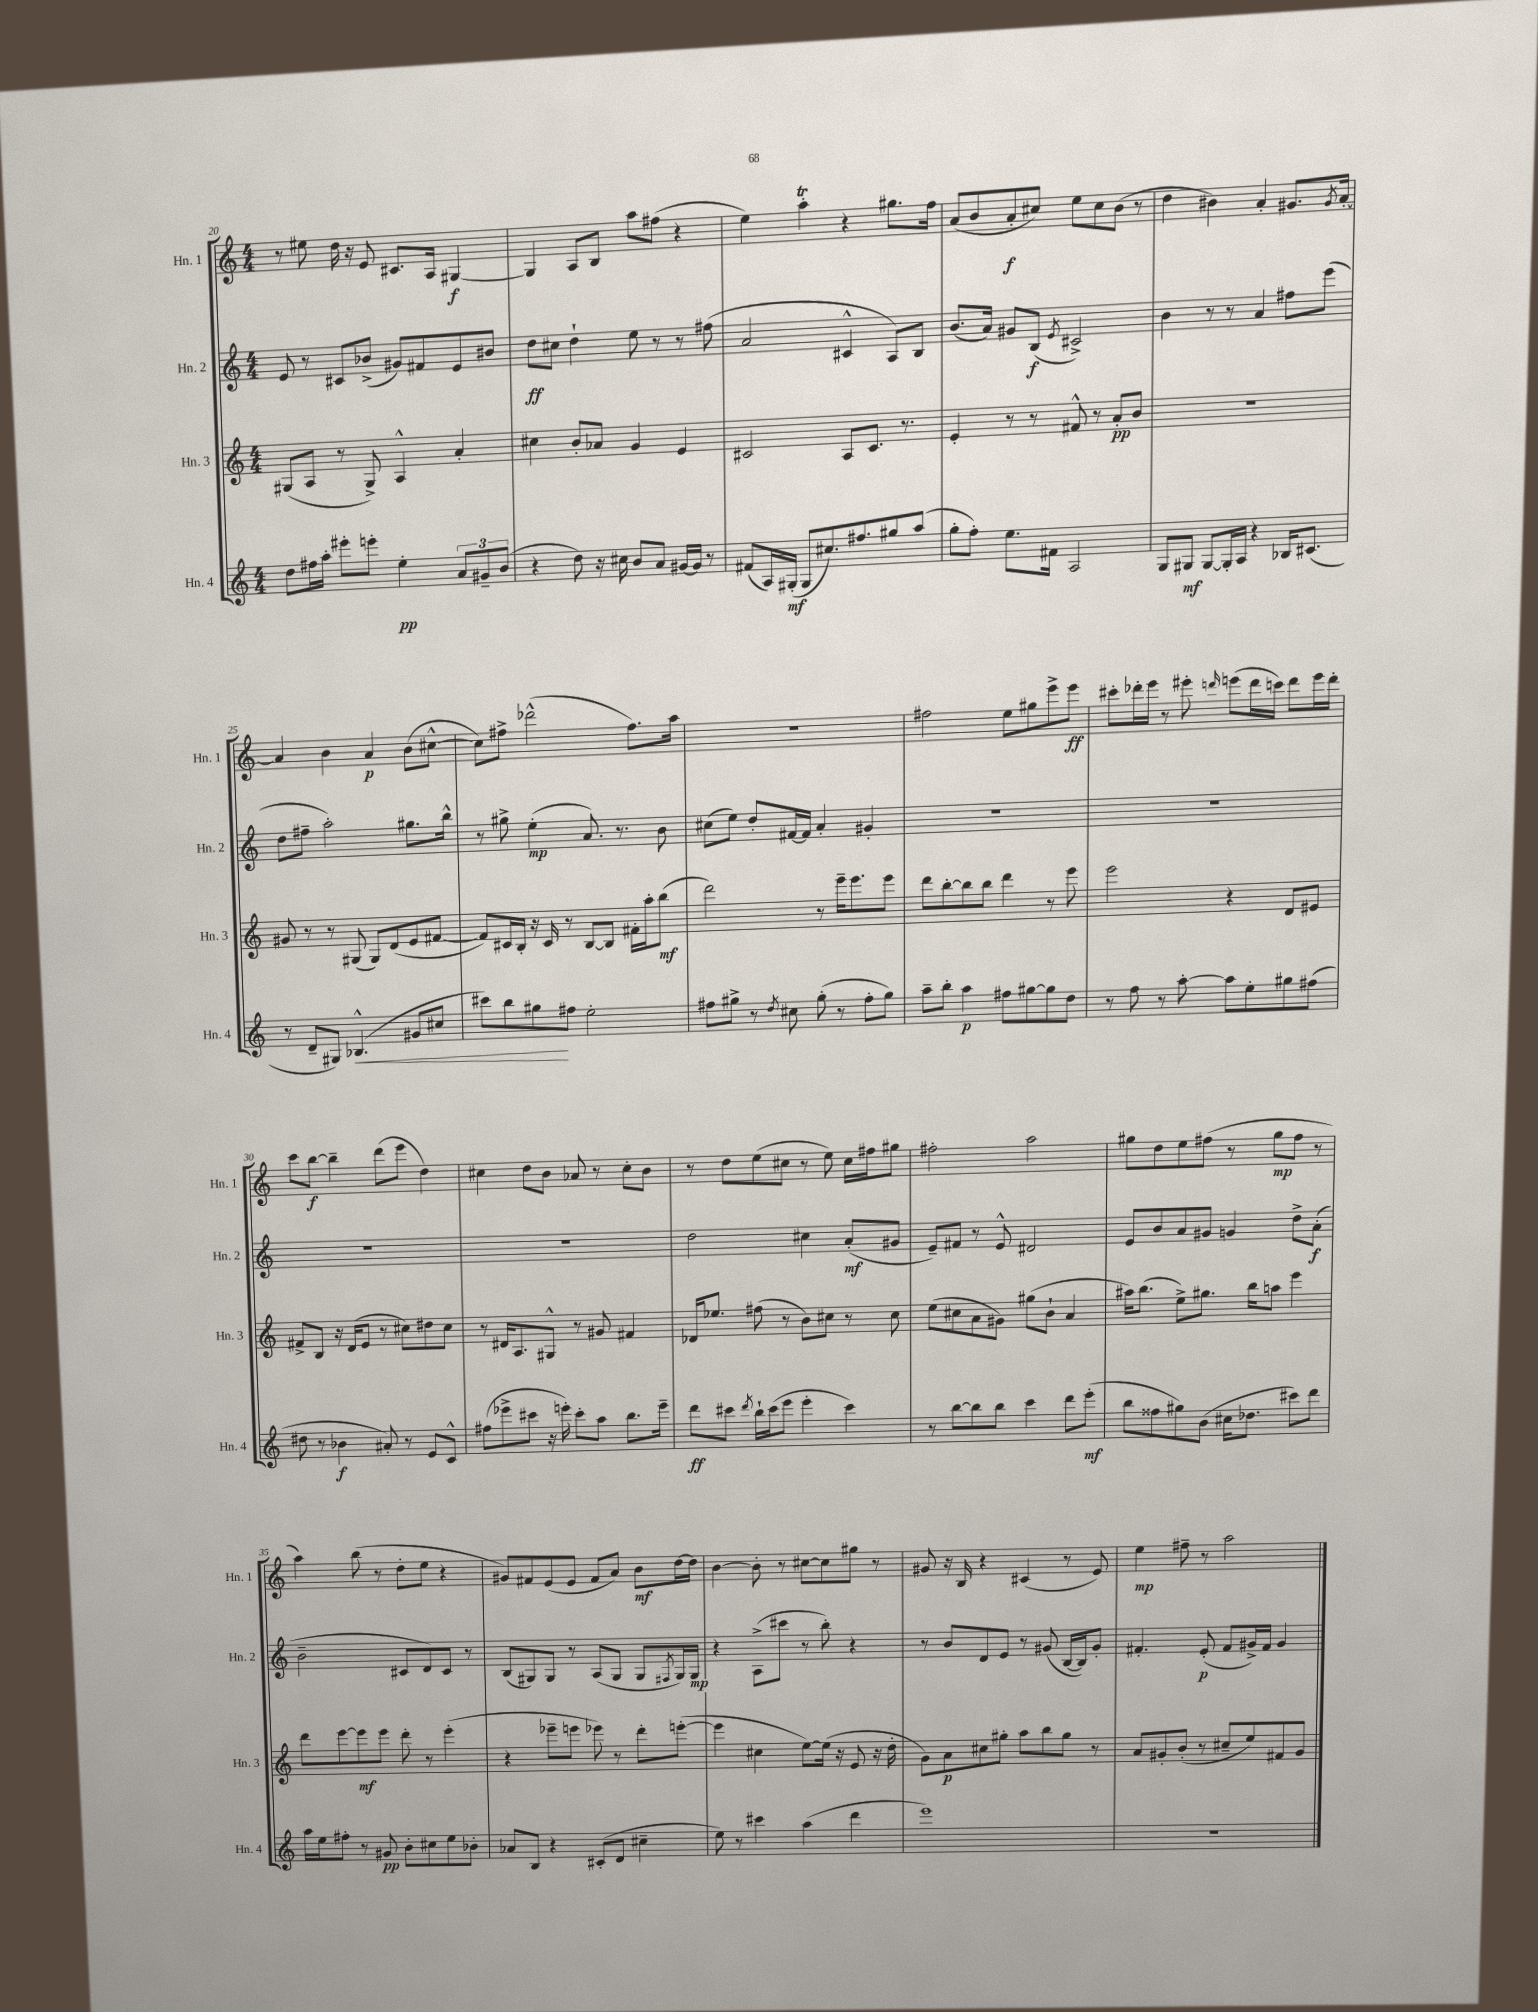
<<
\new StaffGroup <<
\new Staff = "s0" \with { instrumentName = "Hn. 1" shortInstrumentName = "Hn. 1" } {
    \clef treble \key c \major \numericTimeSignature \time 4/4
    r8 eis''8 d''16 r16 e'8 cis'8. a16 gis4~\f |
    gis4 a8 b8 a''8 fis''8( r4 |
    e''4) a''4-.\trill r4 gis''8. f''16 |
    a'8( b'8 a'8-.\f cis''8) e''8 cis''8 b'8( r8 |
    d''4 bis'4) a'4-. gis'8. \acciaccatura { gis'8 } a'16~-. |
    a'4 b'4 a'4\p b'8( cis''8~-^ |
    cis''8) fis''8-> des'''2-^( fis''8.) a''16 |
    R1 |
    fis''2 e''8 gis''8 e'''8-> e'''8\ff |
    cis'''8-. des'''16-. e'''16 r8 eis'''8-. \grace { d'''16 } e'''8( d'''16 c'''16) d'''8 e'''16 d'''16-. |
    c'''8 b''8~\f b''4-- d'''8( e'''8 d''4) |
    cis''4 d''8 b'8 aes'8 r8 cis''8-. b'8 |
    r8 d''8 e''8( cis''8 r8 e''8) cis''16 fis''16 gis''8 |
    fis''2-. a''2 |
    gis''8 d''8 e''8 fis''8( r8 gis''8\mp fis''8 r8 |
    a''4) b''8( r8 d''8-. e''8 r4 |
    gis'8) fis'8 e'8( e'8 fis'8 a'8) b'8\mf d''16~ d''16 |
    b'4~ b'8-. r8 cis''8~ cis''8 gis''8 r8 |
    gis'8 r16 b16 r4 cis'4( r8 e'8) |
    e''4\mp fis''8-- r8 a''2 \bar "|." |
}
\new Staff = "s1" \with { instrumentName = "Hn. 2" shortInstrumentName = "Hn. 2" } {
    \clef treble \key c \major \numericTimeSignature \time 4/4
    e'8 r8 cis'8 bes'8->( gis'8) fis'8 e'8 bis'8 |
    d''8\ff cis''8 d''4-! e''8 r8 r8 fis''8( |
    a'2 cis'4-^ a8) b8 |
    b'8.( a'16) gis'8 b8\f( \acciaccatura { e'8 } cis'2->) |
    b'4 r8 r8 a'4 fis''8 e'''8( |
    d''8 fis''8-- a''2-.) gis''8. b''16-^ |
    r8 gis''8-> e''4-.\mp( a'8.) r8. b'8 |
    cis''8( e''8) d''8-. fis'16~ fis'16 a'4-. gis'4-. |
    R1 |
    R1 |
    R1 |
    R1 |
    d''2 cis''4 a'8-.\mf( gis'8 |
    e'8--) fis'8 r8 e'8-^ dis'2 |
    e'8 b'8 a'8 gis'8 g'4 d''8-> a'8-.\f( |
    b'2-- cis'8 d'8) cis'8 r8 |
    b8( gis8) gis8 r8 a8( gis8 gis8 \acciaccatura { fis8 } gis16) gis16\mp |
    r4 a8->( cis'''8 r8 b''8-.) r4 |
    r8 b'8 d'8 e'8 r8 gis'8( b16~ b16) gis'8-. |
    fis'4.-. e'8-.\p( fis'8 gis'16->) fis'16 gis'4 \bar "|." |
}
\new Staff = "s2" \with { instrumentName = "Hn. 3" shortInstrumentName = "Hn. 3" } {
    \clef treble \key c \major \numericTimeSignature \time 4/4
    gis8( a8 r8 gis8->) a4-^ a'4-. |
    cis''4 b'8-. aes'8 g'4 e'4 |
    cis'2 a8 cis'8. r8. |
    e'4-. r8 r8 fis'8-^ r8 a'8-.\pp b'8 |
    R1 |
    gis'8 r8 r8 gis8( gis8) d'8( e'8 fis'8~ |
    fis'8) cis'16 b16-. r16 cis'16 r8 b8~ b8 fis'16-. a''16-. b''8\mf( |
    d'''2) r8 e'''16-- e'''8. e'''8 |
    d'''8 b''8~-. b''8 b''8 d'''4 r8 e'''8 |
    e'''2 r4 d'8 eis'8 |
    fis'8-> b8 r16 d'16( e'8 r8 cis''8) dis''8 cis''8 |
    r8 dis'16 a8. gis8-^ r8 gis'8 fis'4 |
    des'16 ees''8. fis''8( r8 b'8) cis''8 r8 cis''8 |
    e''8( cis''8 a'8 gis'8) gis''8( b'8-! a'4 |
    ais''16) b''8.( e''8->) gis''8. b''16 a''8 e'''4 |
    d'''8 e'''8~ e'''8\mf e'''8 d'''8-. r8 e'''4-.( |
    r4 ees'''8-- e'''8 ees'''8) r8 d'''8-. e'''8~-.( |
    e'''4 cis''4 e''8~) e''16( r16 e'8 r16 d''16-. |
    g'8) a'8\p cis''8 gis''8-. a''8 b''8 gis''8 r8 |
    a'8 gis'8-. b'8-.( r8 cis''8-- e''8) fis'8 gis'8 \bar "|." |
}
\new Staff = "s3" \with { instrumentName = "Hn. 4" shortInstrumentName = "Hn. 4" } {
    \clef treble \key c \major \numericTimeSignature \time 4/4
    d''8 fis''16 a''16-. eis'''8-. e'''8-. e''4-.\pp \tuplet 3/2 { a'8 gis'8-- b'8( } |
    r4 d''8) r16 cis''16 b'8 a'8 gis'16~ gis'16 r8 |
    fis'8( a16) gis16-.\mf( gis8 cis''8.) fis''8. gis''8 a''8( |
    g''8-. f''8-.) e''8. fis'16 a2 |
    g8 gis8\mf gis8~ gis16-. a16 r4 bes16 cis'8.( |
    r8 d'8-- gis8) bes4.-^\<( gis'8 cis''8 |
    cis'''8) b''8 gis''8\! fis''8 e''2-. |
    fis''8 gis''8-> r8 \acciaccatura { d''8 } cis''8 gis''8-.( r8 fis''8-. gis''8) |
    a''8-- b''8-. a''4\p fis''8 gis''8~ gis''8 d''8 |
    r8 f''8 r8 a''8~-. a''8 e''8-. gis''8 fis''8( |
    dis''8 r8 bes'4\f ais'8-.) r8 e'8 c'8-^ |
    fis''8( ees'''8-> cis'''8 r16 e'''16-.) cis'''8-. a''8 b''8. e'''16-- |
    d'''8\ff cis'''8 \acciaccatura { d'''8 } b''16-! cis'''16( e'''8 e'''4-. cis'''4) |
    r8 b''8~ b''8 b''8 c'''4 d'''8 e'''8-.\mf( |
    b''8 fisis''8 gis''8) b'8( cis''16 des''8. cis'''8) d'''8 |
    a''16 e''16 fis''8-. r8 gis'8\pp b'8-. cis''8 e''8 bes'8-. |
    aes'8 b8 r4 cis'8-.( d'8 cis''4-- |
    e''8) r8 cis'''4 a''4( d'''4 |
    e'''1) |
    R1 \bar "|." |
}
>>
>>
\layout { \context { \Score currentBarNumber = #20 } }
